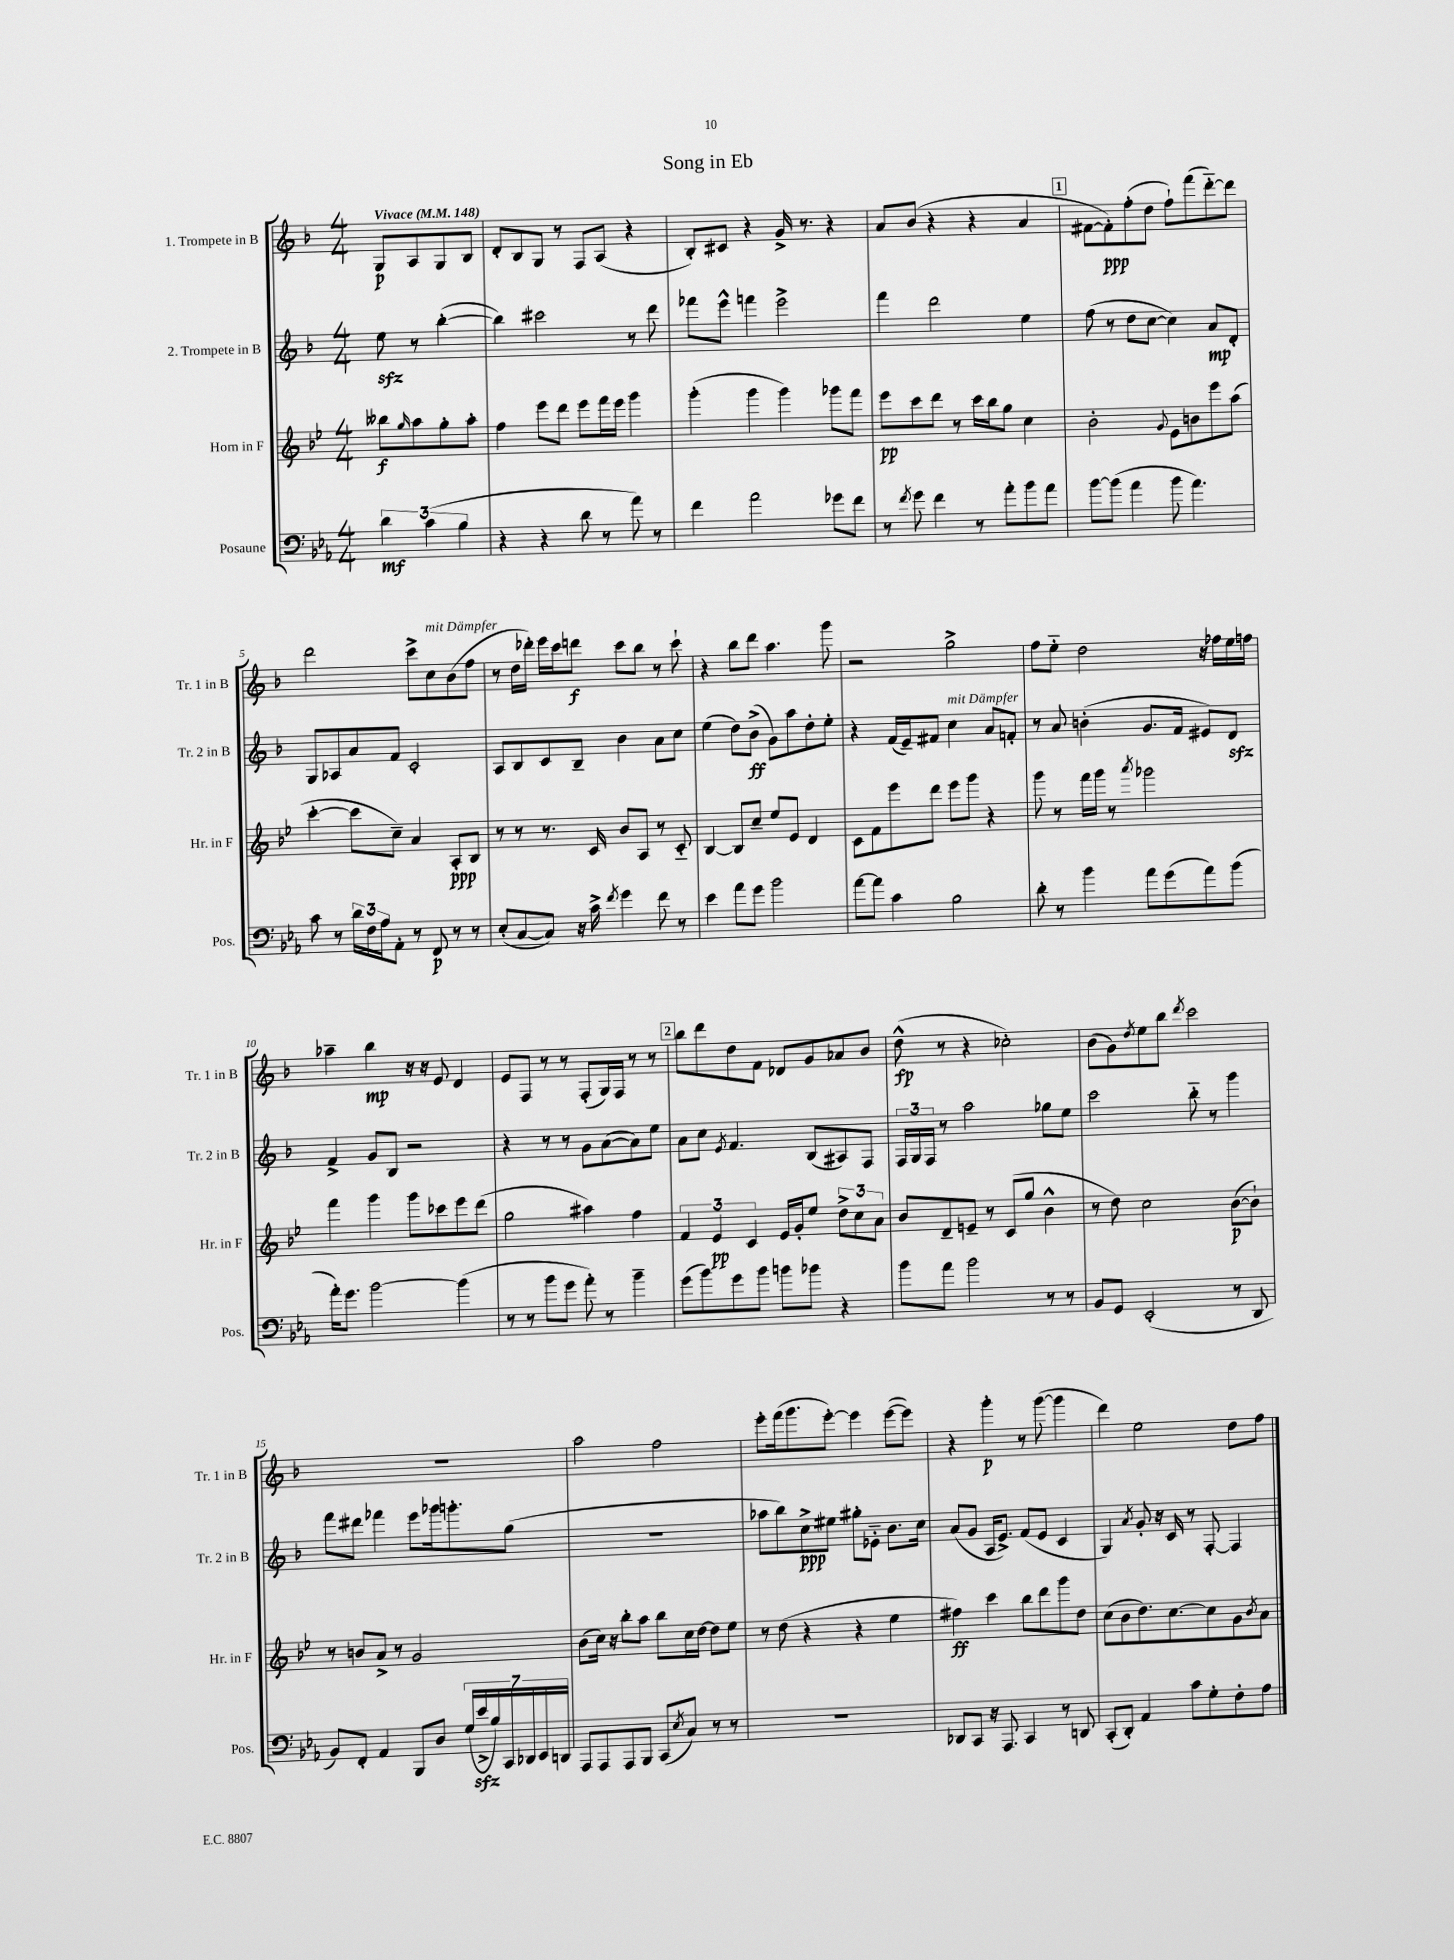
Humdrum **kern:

**kern	**kern	**kern	**kern
*staff4	*staff3	*staff2	*staff1
*clefF4	*clefG2	*clefG2	*clefG2
*k[b-e-a-]	*k[b-e-]	*k[b-]	*k[b-]
*M4/4	*M4/4	*M4/4	*M4/4
*MM148	*MM148	*MM148	*MM148
6d	8bb--	8ee	8G
.	16qqgg	.	.
.	8aa	8r	8A
(6c	.	.	.
.	8gg'	([4bb-'	8G
6B-	.	.	.
.	8aa'	.	8B-
=	=	=	=
4r	4ff	4bb-])	8d'
.	.	.	8B-
4r	8eee-	2ccc#	8G
.	8ddd	.	8r
8d	8eee-	.	8F
8r	16fff	.	(8A
.	16eee-	.	.
8a-)	4ggg	8r	4r
8r	.	8ddd	.
=	=	=	=
4f	(4ggg'	8fff-	8B-')
.	.	8eee^^	8c#
2a-	4ggg	4fff	4r
.	4ggg)	2eee^	16g^
.	.	.	8.r
8g-	8ggg-	.	4r
8f	8fff	.	.
=	=	=	=
8r	8eee-	4fff	8a
8qf	.	.	.
8g	8ccc	.	(8b-
4f	8ddd	2ddd	4r
.	8r	.	.
8r	16ccc	.	4r
.	16bb-	.	.
8a-'	8gg	.	.
8b-	4cc	4ee	4a
8a-	.	.	.
=	=	=	=
[8b-	2b-'	(8ff	[8f#
(8b-]	.	8r	8f#'])
4a-	.	8dd	(8ff'
.	.	[8cc	8dd
.	8qqg	.	.
8b-	8e-	4cc])	8ff`)
4.a-)	8b	.	(8fff
.	8eee-	8a	[8ddd'~)
.	(8aa	8d'	8ddd]
=	=	=	=
8c	[4ccc'	8G	2ddd
8r	.	8A-	.
24d	8ccc]	8a	.
24F	.	.	.
24A-	.	.	.
8AA-'	8cc~)	8f	.
8r	4a	2c'	8ccc^
8FF	.	.	8cc
8r	8A'	.	(8b-
8r	8B-	.	8ff
=	=	=	=
(8E-'	8r	8A	8r
[8C	8r	8B-	16dd
.	.	.	16ddd-')
8C])	8.r	8c	16eee
.	.	.	16ccc
16r	.	8B-~	8ddd
16c^	16c	.	.
8qf	.	.	.
4g	8b-	4b-	8ccc
.	8A	.	8bb-
8f	8r	8a	8r
8r	8c'~	8cc	8ccc`
=	=	=	=
4e-	[4B-	(4ee	4r
8a-	8B-]	8dd)	8bb-
8g	8cc~	(8b-^	8ddd
2b-	8ee-	8g)	4.aa
.	8e-	8aa	.
.	4d	8dd'	.
.	.	8ee'	8ggg
=	=	=	=
[8a-	8c	4r	2r
8a-]	8f	.	.
4c	8eee-	(16f	.
.	.	16e~)	.
.	8ddd	8f#	.
2B-	8eee-	4cc	2gg^
.	8ggg	.	.
.	4r	8a	.
.	.	8f'	.
=	=	=	=
8d'	8ggg	8r	8ff
8r	8r	8a	8ee'~
4b-	16fff	(4b'	2dd
.	16ggg	.	.
.	8r	.	.
.	8qaaa	.	.
8a-	2ggg-	8.g	.
(8g	.	.	.
.	.	16f	.
8a-)	.	8e#)	16r
.	.	.	16ff-
(8b-	.	8d	16ee
.	.	.	16ff
=	=	=	=
16a-')	4fff	4f^	4aa-~
8.g	.	.	.
[2b-	4ggg	8g	4bb-
.	.	8B-	.
.	8ggg	2r	16r
.	.	.	16r
.	8ccc-	.	8e
(4b-]	8eee-	.	4d
.	(8ddd	.	.
=	=	=	=
8r	2gg	4r	8e
8r	.	.	8F
8b-	.	8r	8r
8g	.	8r	8r
8a-')	4aa#)	8g	(8F'
8r	.	([8a	16G)
.	.	.	16F
4b-~	4ff	8a])	8r
.	.	8ee	8r
=	=	=	=
(8g	6f	8a	8bb-
8b-)	.	8cc	8ddd
.	6e-	.	.
.	.	8qe	.
8g	.	4.f	8dd
.	6c	.	.
8b-	.	.	8f
8b	16e-	.	8d-
.	16g'	.	.
8b-	8ee-	(8B-	8g
4r	12dd^	8A#)	8a-
.	12cc	.	.
.	.	8F	8b-
.	12a	.	.
=	=	=	=
8b-	8b-	24F	(8dd^^
.	.	24G	.
.	.	24F	.
8a-	8d~	8r	8r
2b-	8e~	2aa	4r
.	8r	.	.
.	(8c	.	2cc-')
.	8gg	.	.
8r	4b-^^	8gg-	.
8r	.	8ee	.
=	=	=	=
8BB-	8r	2ccc	(8b-
8GG	8dd)	.	8g)
.	.	.	8qdd
(2EE-'	2cc	.	8ee
.	.	.	8bb-
.	.	.	8qddd
.	.	8bb-'~	2ccc
.	.	8r	.
8r	([8b-	4ggg	.
8DD	8b-`])	.	.
=	=	=	=
8BB-)	8r	8fff	1r
8FF'	8b	8ddd#	.
4AA-	8a^	4fff-	.
.	8r	.	.
8BBB-	2g	8eee	.
8D	.	16ggg-	.
.	.	8.ggg'	.
(28G	.	.	.
28e-^	.	.	.
28B-)	.	.	.
28CC	.	.	.
.	.	(8gg	.
28DD-	.	.	.
28EE-	.	.	.
28DD	.	.	.
=	=	=	=
8AAA-	(8b-	1r	2aa
8AAA-	16cc)	.	.
.	16r	.	.
8AAA-	8bb-'	.	.
8BBB-	8aa	.	.
(8CC	8bb-	.	2ff
8qE-	.	.	.
8C)	16cc	.	.
.	[16dd	.	.
8r	8dd]	.	.
8r	8ee-	.	.
=	=	=	=
1r	8r	8aa-	8eee'
.	(8dd	8bb-)	(16fff
.	.	.	8.ggg
.	4r	8cc^	.
.	.	8ee#	[8eee')
.	4r	8gg#'	4eee]
.	.	8e-'~	.
.	4ee-	8.b-	([8eee
.	.	.	8eee])
.	.	16cc	.
=	=	=	=
8DD-	4ff#)	(8a	4r
8CC	.	8g	.
16r	4ccc	16A	4ggg'
8.AAA-	.	8.e^)	.
4CC	8bb-	(8f	8r
.	8ddd	8e	([8ggg
8r	8ggg	4c	4ggg]
8DD	8dd	.	.
=	=	=	=
(8CC'	(8cc	4G)	4ddd)
8DD')	8b-	.	.
.	.	8qa	.
4AA-	8.dd)	8g'	2ee
.	.	16r	.
.	[8.cc	16c	.
8c	.	8r	.
8G'	8cc]	[8F'	.
8F'	8g	4F]	8dd
.	8qb-	.	.
8A-	8a	.	8ff
==	==	==	==
*-	*-	*-	*-
